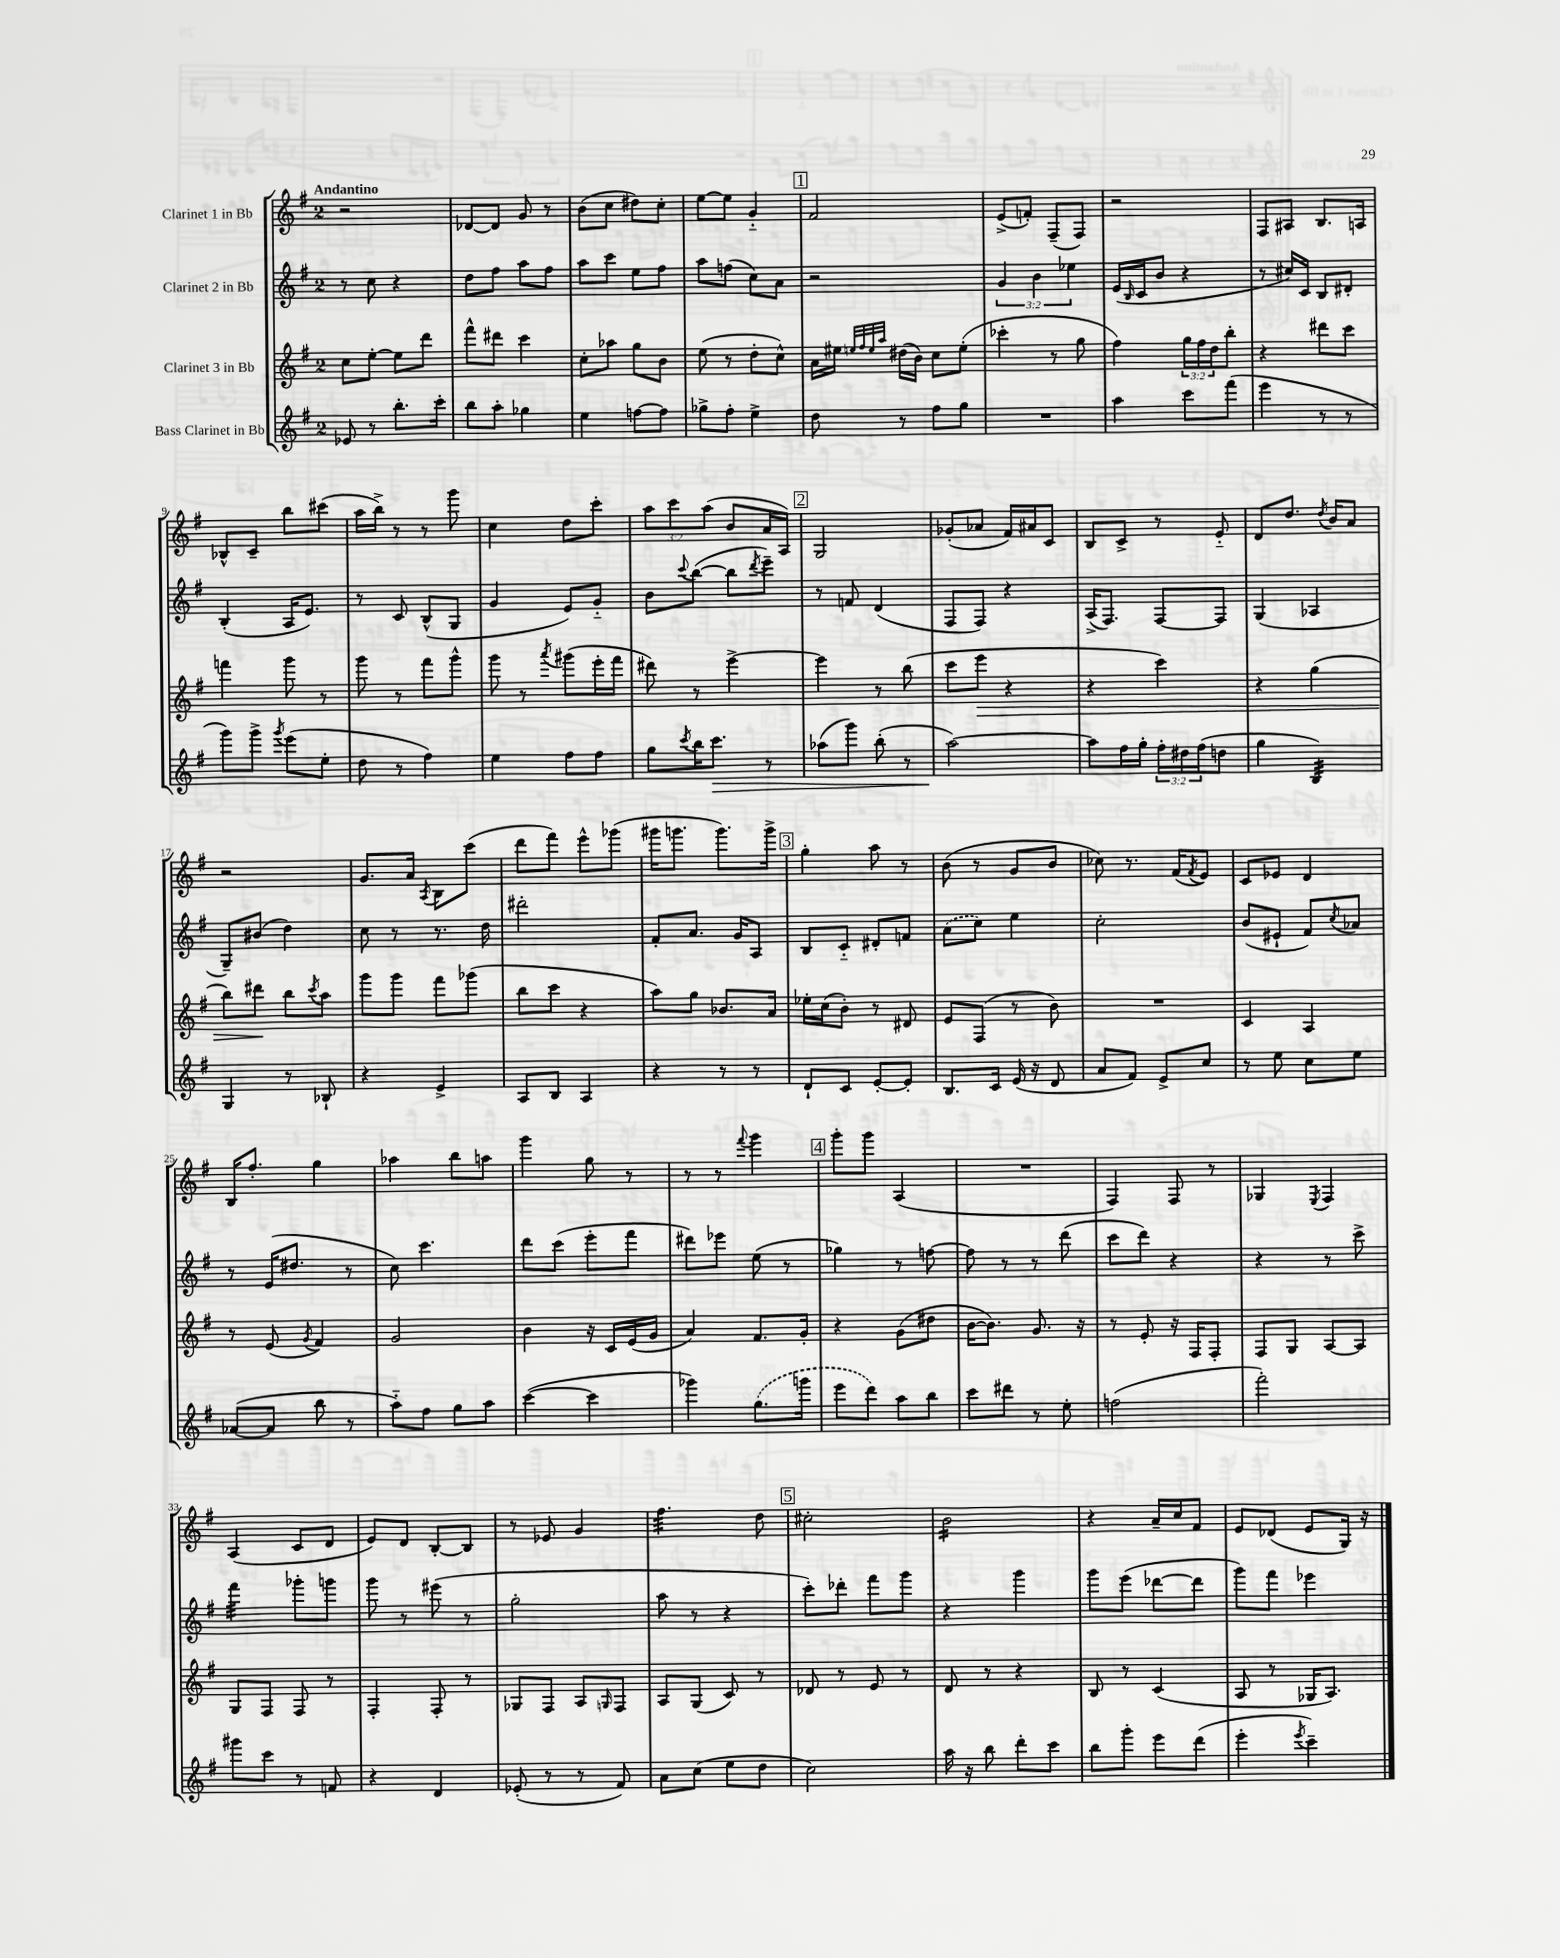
<<
\new StaffGroup <<
\new Staff = "s0" \with { instrumentName = "Clarinet 1 in Bb" } {
    \clef treble \key g \major \once \override Staff.TimeSignature.style = #'single-digit \time 2/4 \override Staff.TupletNumber.text = #tuplet-number::calc-fraction-text \tempo "Andantino"
    r2 |
    des'8~ des'8 g'8 r8 |
    b'8( c''8 dis''8) c''8-. |
    e''8~ e''8 g'4-_ |
    \mark \markup { \box "1" } fis'2 |
    e'8->( f'8-.) fis8--( fis8) |
    r2 |
    fis8 ais8 b8. a16 |
    bes8-^ c'8-- b''8 cis'''8( |
    a''16 b''16->) r8 r8 g'''8 |
    c''4 d''8 c'''8-. |
    \tuplet 3/2 { a''8 c'''8 a''8( } b'8 a'16 a16) |
    \mark \markup { \box "2" } g2 |
    ges'8-.( aes'8 fis'16) ais'16 c'8 |
    b8 c'8-> r8 e'8-_ |
    d'8 d''8. \acciaccatura { d''8 } b'16 a'8 |
    r2 |
    g'8. a'16 \acciaccatura { a8 } b8 c'''8( |
    d'''8 fis'''8) e'''8-^ ges'''8( |
    gis'''16 g'''8. g'''8.) g'''16-> |
    \mark \markup { \box "3" } g''4-. a''8 r8 |
    b'8( r8 g'8 b'8 |
    ces''8) r8. fis'16( \acciaccatura { fis'8 } e'8) |
    c'8 ees'8 d'4 |
    b16 fis''8.-. g''4 |
    aes''4 b''8 a''8 |
    g'''4 g''8 r8 |
    r8 r8 \appoggiatura { fis'''8 } g'''4 |
    \mark \markup { \box "4" } g'''8-. g'''8 a4( |
    R2 |
    fis4) fis8 r8 |
    ges4 \acciaccatura { e8 } fis4 |
    a4( c'8 d'8 |
    e'8) d'8 b8~-. b8 |
    r8 ees'8 g'4 |
    fis''4.:32 d''8 |
    \mark \markup { \box "5" } cis''2-. |
    b'2:16 |
    r4 a'16-- c''16 fis'8 |
    e'8 des'8( e'8 g16) r16 \bar "|." |
}
\new Staff = "s1" \with { instrumentName = "Clarinet 2 in Bb" } {
    \clef treble \key g \major \once \override Staff.TimeSignature.style = #'single-digit \time 2/4 \override Staff.TupletNumber.text = #tuplet-number::calc-fraction-text
    r8 c''8 r4 |
    d''8 fis''8 a''8 fis''8 |
    a''8 c'''8 e''8 fis''8 |
    a''8 f''8( c''8) a'8 |
    \mark \markup { \box "1" } r2 |
    \tuplet 3/2 { g'4 b'4 ees''4 } |
    e'16( \grace { b16 } c'16 b'8 r4 |
    r8 cis''16) c'16 b8 dis'8-. |
    b4-.( a16 e'8.) |
    r8 c'8 b8-^( g8 |
    g'4 e'8) g'8-_ |
    b'8 \appoggiatura { c'''8 } b''8~( b''8 \acciaccatura { d'''8 } e'''8--) |
    \mark \markup { \box "2" } r8 f'8 d'4( |
    fis8 fis8) r4 |
    a16->( fis8.) fis8~ fis8 |
    g4( aes4 |
    g8--) bis'8( d''4) |
    c''8 r8 r8. d''16 |
    dis'''2-. |
    fis'8-. a'8. g'16 a8 |
    \mark \markup { \box "3" } b8 c'8-_ dis'8-. f'8 |
    \once \slurDashed a'8( c''8) e''4 |
    c''2-. |
    b'8( eis'8-! fis'8) \acciaccatura { c''8 } aes'8 |
    r8 e'16( dis''8. r8 |
    c''8) c'''4. |
    d'''8 c'''8( e'''8-. fis'''8 |
    dis'''8) ees'''8 e''8( r8 |
    \mark \markup { \box "4" } ges''4) r8 f''8~ |
    f''8 r8 r8 d'''8( |
    c'''8 d'''8) r4 |
    r4 r8 c'''8-> |
    fis'''4:32 ges'''8-. g'''8 |
    g'''8 r8 eis'''8( r8 |
    g''2-. |
    a''8 r8 r4 |
    \mark \markup { \box "5" } c'''8-.) des'''8-. fis'''8 g'''8 |
    r4 g'''4 |
    g'''8 e'''8( des'''8~ des'''8 |
    g'''8) fis'''8 ees'''4 \bar "|." |
}
\new Staff = "s2" \with { instrumentName = "Clarinet 3 in Bb" } {
    \clef treble \key g \major \once \override Staff.TimeSignature.style = #'single-digit \time 2/4 \override Staff.TupletNumber.text = #tuplet-number::calc-fraction-text
    c''8 e''8~-. e''8 d'''8 |
    fis'''8-^ dis'''8 c'''4 |
    c''8-. aes''8 g''8 b'8 |
    e''8( r8 d''8-. c''8-^) |
    \mark \markup { \box "1" } a'16 eis''16 \grace { e''32 fis''32 e''32 a''32 } dis''16( b'16) c''8 e''8-.( |
    ces'''4-. r8 g''8 |
    fis''4) \tuplet 3/2 { g''16 fis''16 d''16 } b''8-. |
    r4 dis'''8 c'''8 |
    f'''4 g'''8 r8 |
    g'''8 r8 fis'''8 g'''8-^ |
    g'''8 r8 \acciaccatura { a'''8 } gis'''8( e'''16-. fis'''16 |
    dis'''8) r8 e'''4~-> |
    \mark \markup { \box "2" } e'''4 r8 b''8( |
    c'''8 e'''8\> r4 |
    r4 c'''4) |
    r4 g''4( |
    b''8) dis'''8\! b''8 \acciaccatura { c'''8 } a''8 |
    g'''8 g'''8 fis'''8 ges'''8( |
    b''8 c'''8 r4 |
    a''8) g''8 bes'8. a'16 |
    \mark \markup { \box "3" } ees''16-. c''16( b'8-.) r8 dis'8 |
    e'8 fis8( r8 b'8) |
    R2 |
    c'4 a4 |
    r8 e'8( \acciaccatura { g'8 } fis'4) |
    g'2 |
    b'4 r16 c'16 e'16( g'16 |
    a'4) fis'8. g'16-. |
    \mark \markup { \box "4" } r4 g'8( dis''8 |
    b'16~ b'8.) g'8. r16 |
    r8 e'8-. r16 fis16 fis8-. |
    fis8 g8 a8~ a8 |
    g8 fis8 fis8 r8 |
    fis4-. fis8-. r8 |
    ges8 fis8 a8 \grace { g16 } fis8 |
    a8 g8( c'8) r8 |
    \mark \markup { \box "5" } des'8 r8 e'8 r8 |
    d'8 r8 r4 |
    b8 r8 c'4( |
    a8 r8 ges16 a8.) \bar "|." |
}
\new Staff = "s3" \with { instrumentName = "Bass Clarinet in Bb" } {
    \clef treble \key g \major \once \override Staff.TimeSignature.style = #'single-digit \time 2/4 \override Staff.TupletNumber.text = #tuplet-number::calc-fraction-text
    ees'8 r8 b''8.-. c'''16-. |
    b''8 a''8-. ges''4 |
    e''4 f''8~ f''8 |
    ges''8-> fis''8-. e''4-> |
    \mark \markup { \box "1" } d''8 r8 fis''8 g''8 |
    R2 |
    a''4 c'''8 fis'''8( |
    e'''4 r8 r8 |
    g'''8) g'''8-> \acciaccatura { g'''8 } e'''8( e''8-. |
    d''8 r8 fis''4) |
    e''4 fis''8 fis''8 |
    g''8 \acciaccatura { c'''8 } b''16 c'''8.\> r8 |
    \mark \markup { \box "2" } aes''8( g'''8) b''8-.( r8 |
    a''2~\!) |
    a''8 fis''16 g''16-. \tuplet 3/2 { fis''16-. dis''16 fis''16( } d''8 |
    g''4 b4:32) |
    g4 r8 bes8-! |
    r4 e'4-> |
    a8 b8 a4 |
    r4 r8 r8 |
    \mark \markup { \box "3" } d'8-! c'8 e'8~-. e'8-. |
    b8. c'16 e'16( r16 d'8 |
    a'8 fis'8) e'8-> c''8 |
    r8 e''8 c''8 e''8 |
    aes'8~( aes'8 b''8 r8 |
    a''8-_) fis''8 g''8 a''8 |
    c'''4~( c'''4 |
    ges'''4) \once \slurDashed g''8.( g'''16 |
    \mark \markup { \box "4" } e'''8 d'''8) a''8 b''8 |
    c'''8 dis'''8 r8 e''8-. |
    f''2( |
    fis'''2-.) |
    gis'''8 c'''8 r8 f'8 |
    r4 d'4 |
    ees'8-.( r8 r8 fis'8) |
    a'8 c''8( e''8 d''8 |
    \mark \markup { \box "5" } c''2) |
    a''16 r16 b''8 d'''8-. c'''8 |
    b''8 g'''8-. e'''8 d'''8( |
    e'''4-. \acciaccatura { e'''8 } c'''4--) \bar "|." |
}
>>
>>
